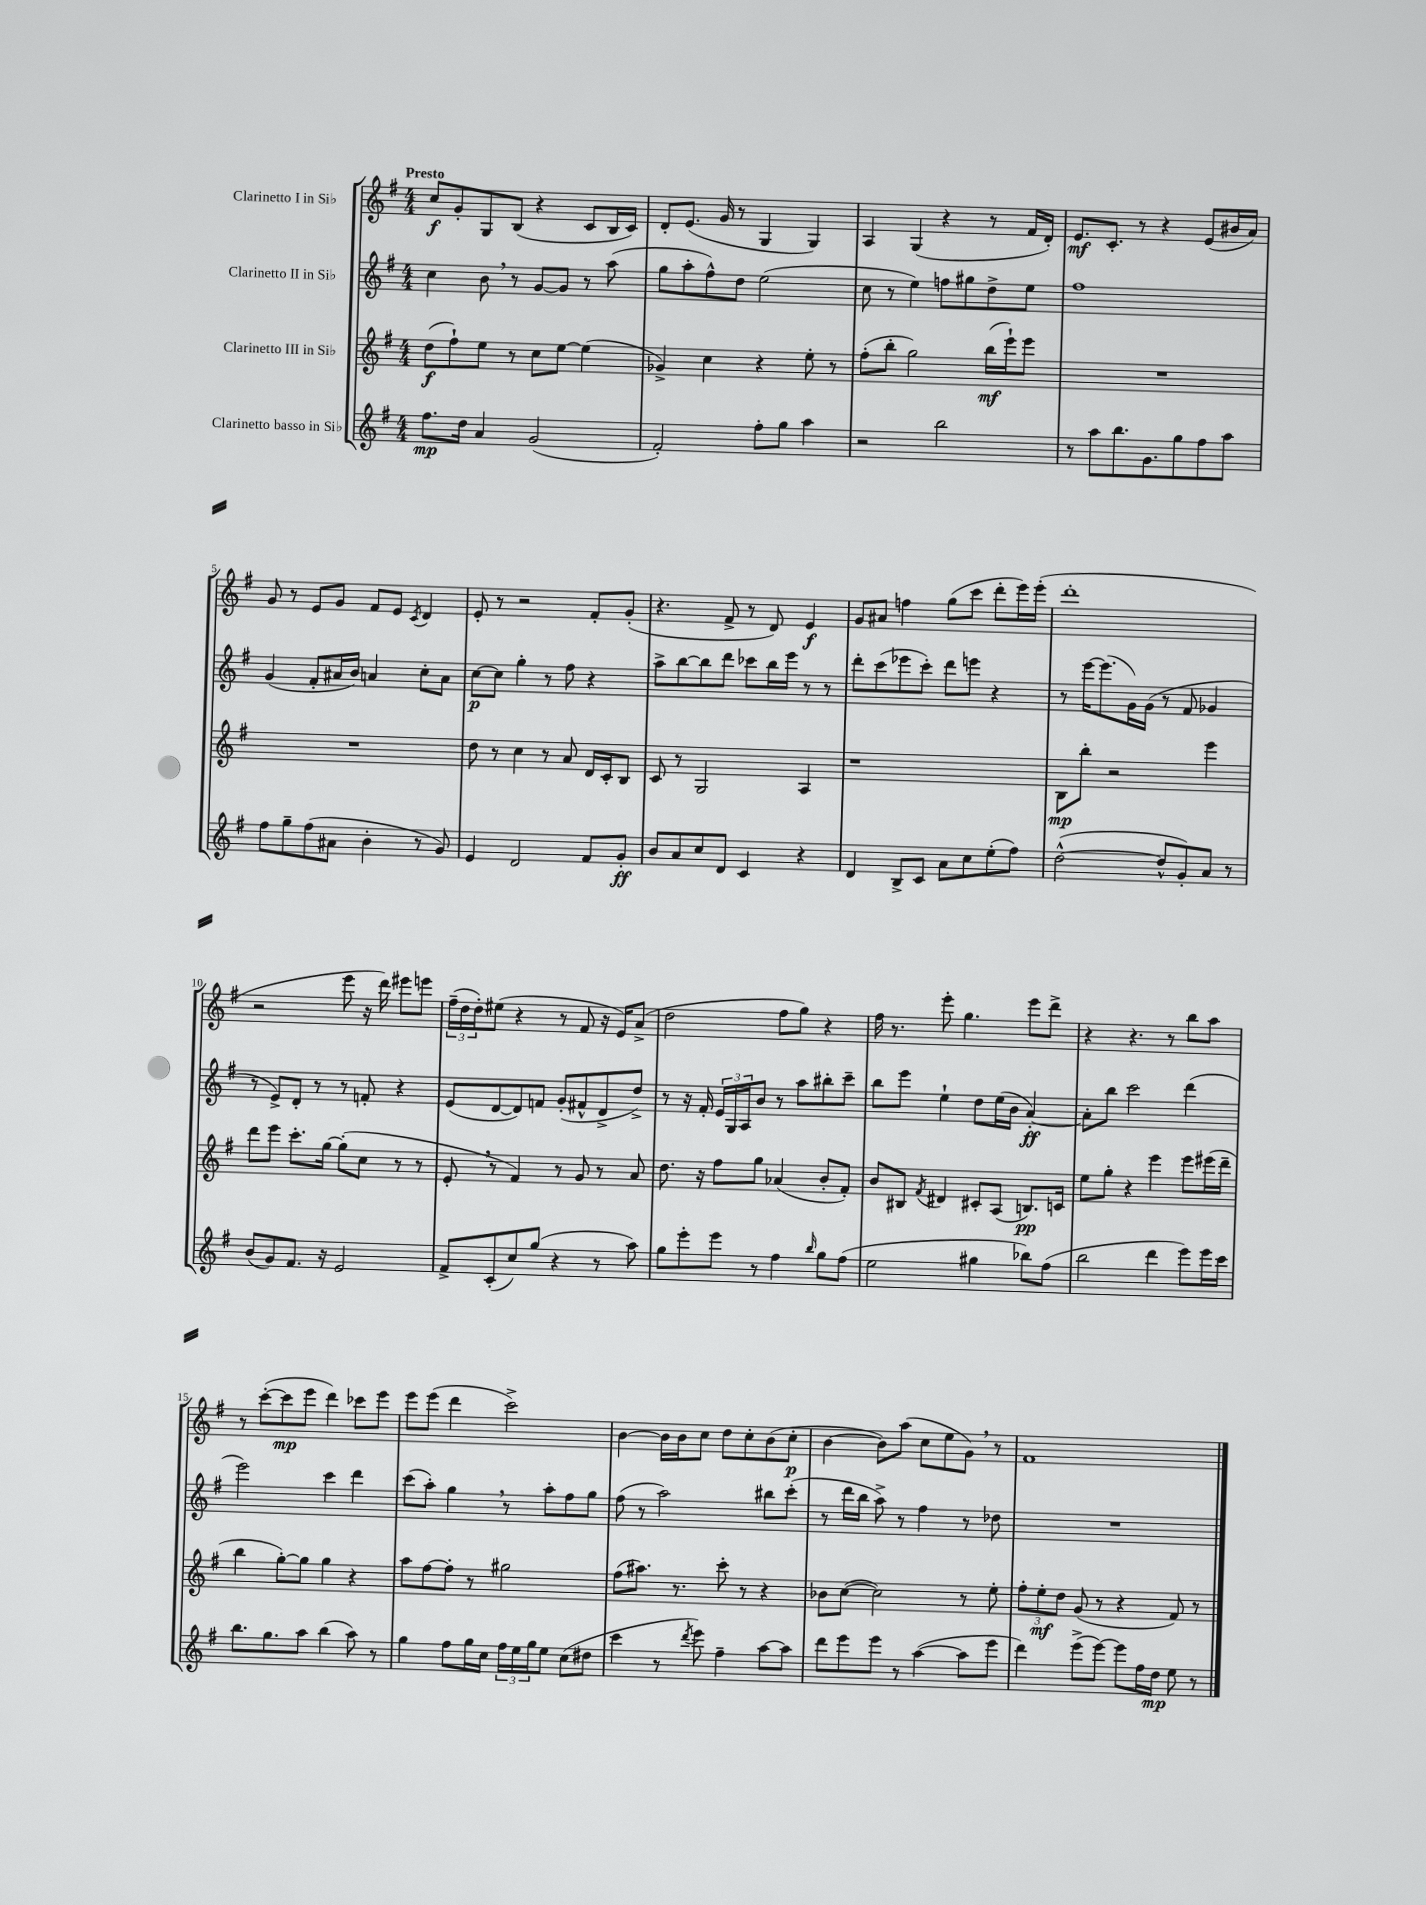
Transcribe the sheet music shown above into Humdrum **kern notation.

**kern	**kern	**kern	**kern
*staff4	*staff3	*staff2	*staff1
*clefG2	*clefG2	*clefG2	*clefG2
*k[f#]	*k[f#]	*k[f#]	*k[f#]
*M4/4	*M4/4	*M4/4	*M4/4
8.ff#	(8dd	4cc	8cc
.	8ff#`)	.	8g'
16dd	.	.	.
4a	8ee	8b	8G
.	8r	8r	(8B
(2g	8cc	[8g	4r
.	[8ee	8g]	.
.	(4ee]	8r	8c
.	.	(8aa	16B
.	.	.	16c)
=	=	=	=
2f#')	4g-^)	8gg	8d'
.	.	8aa'	(8.e
.	4cc	8ff#^^)	.
.	.	.	16g
.	.	8dd	8r
8ff#'	4r	(2ee	4G
8gg	.	.	.
4aa	8ee'	.	4G)
.	8r	.	.
=	=	=	=
2r	(8ff#'	8cc	4A
.	8bb'	8r	.
.	2gg)	4ee)	(4G
2bb	.	8ff	4r
.	.	8gg#	.
.	(16bb	8dd^	8r
.	16eee`)	.	.
.	8eee	8ee	16f#
.	.	.	16d')
=	=	=	=
8r	1r	1ff#	8.e
8aa	.	.	.
.	.	.	8.c'
8.bb	.	.	.
.	.	.	8r
8.g	.	.	.
.	.	.	4r
8gg	.	.	.
8ff#	.	.	(8e
8aa	.	.	16b#
.	.	.	16a)
=	=	=	=
8ff#	1r	(4g	8g
8gg~	.	.	8r
(8ff#	.	8f#'	8e
8a#	.	16a#	8g
.	.	16b)	.
4b'	.	4a	8f#
.	.	.	8e
.	.	.	8qc
8r	.	8cc'	4d
8g)	.	8a	.
=	=	=	=
4e	8dd	[8cc	8e'
.	8r	8cc]	8r
2d	4cc	4gg'	2r
.	8r	8r	.
.	8a	8ff#	.
8f#	16d	4r	8f#'
.	16c'	.	.
8g'	8B	.	(8g'
=	=	=	=
8b	8c	8aa^	4.r
8a	8r	[8bb	.
8cc	2G	8bb]	.
8d	.	8ddd	8f#^
4c	.	8ccc-	8r
.	.	16bb	8d)
.	.	16eee	.
4r	4A	8r	4e
.	.	8r	.
=	=	=	=
4d	1r	8ddd'	8g
.	.	(8ccc	8a#
8B^	.	8eee-	4ff
8c	.	8ccc')	.
8a	.	8ddd	(8gg
8cc	.	8eee	8ccc
(8ee'	.	4r	8ddd'
8ff#)	.	.	16eee)
.	.	.	(16eee'
=	=	=	=
([2dd^^	8B	8r	1ddd'
.	8bb'	[16eee	.
.	.	(8.eee]	.
.	2r	.	.
.	.	16g)	.
.	.	(16g	.
8dd^^]	.	8r	.
8g')	.	8f#	.
8a	4eee	4g-	.
8r	.	.	.
=	=	=	=
(8b	8ddd	8r	2r
8g)	8eee	8e^)	.
8.f#	8.ccc'	8d'	.
.	.	8r	.
16r	[16gg	.	.
2e	(8gg']	8r	8eee
.	8cc	8f'	16r
.	.	.	16ddd)
.	8r	4r	8eee#
.	8r	.	8eee
=	=	=	=
8f#^	8e'	(8e	(24ff#~
.	.	.	24dd
.	.	.	24dd')
(8c'	8r	[8d	(8ee#
8cc)	4f#)	8d])	4r
(8gg	.	8f	.
4r	8r	(8g'	8r
.	8g	8f#^^	8f#
8r	8r	8d^	16r
.	.	.	16e)
8aa)	8a	8dd^)	(8a^
=	=	=	=
8gg	8.dd	8r	2dd
8eee'	.	16r	.
.	16r	16f#'	.
8eee	8ff#	24e	.
.	.	24G	.
.	.	24A	.
8r	8gg	8b	.
4ff#	(4a-	8r	8ff#
.	.	8aa	8gg)
16qqbb	.	.	.
8gg	8b'	8bb#'	4r
(8ff#	8f#')	8ccc~	.
=	=	=	=
2ee	8b	8bb	16ff#
.	.	.	8.r
.	8B#	8eee	.
.	8qf#	.	.
.	4d#	4ee`	8eee'
.	.	.	4.gg
4gg#	8c#'	8dd	.
.	(8A	(16ee	.
.	.	16b	.
8bb-)	8.B)	[4a')	8eee
(8ff#	.	.	8ddd^
.	16c	.	.
=	=	=	=
2bb	8ee	8a']	4r
.	8gg'	8bb	.
.	4r	2ccc	4.r
4ddd	4eee	.	.
.	.	.	8r
8eee)	8eee	(4ddd	8bb
16eee	(16eee#	.	8aa
16ccc	16ddd~	.	.
=	=	=	=
8.bb	4bb	2eee)	8r
.	.	.	([8ccc'
8.gg	.	.	.
.	[8gg')	.	8ccc]
8aa	8gg]	.	8eee
(4bb	4gg	4ccc	4ddd)
8aa)	4r	4ddd	8ccc-
8r	.	.	8eee
=	=	=	=
4gg	8aa	(8ccc	8eee
.	[8ff#	8aa')	(8eee
8ff#	8ff#']	4gg	4ddd
16gg	8r	.	.
16cc	.	.	.
24ff#	2gg#	8r	2ccc^)
24ee	.	.	.
24gg	.	.	.
8ee	.	8aa'	.
(8cc	.	8ff#	.
8dd#	.	8gg	.
=	=	=	=
4ccc	(8ff#	(8ff#	[4b
.	8.aa#)	8r	.
8r	.	2aa)	16b]
.	8.r	.	16b
8qddd	.	.	.
8eee)	.	.	8cc
4ff#~	8ccc'	.	8dd
.	8r	.	8cc'
[8aa	4r	8bb#	(8b
8aa]	.	(8ccc'	8cc'
=	=	=	=
8ddd	8b-	8r	[4b
8eee	([8cc	16ddd	.
.	.	16bb	.
8eee	2cc])	8aa^)	8b])
8r	.	8r	(8aa
([4aa	.	4ff#	8cc
.	.	.	8ee
8aa]	8r	8r	8g)
8eee	8ee'	8dd-	8r
=	=	=	=
4ddd)	12ff#'	1r	1f#
.	12ee'	.	.
.	12dd	.	.
(8eee^	(8g	.	.
[8eee)	8r	.	.
8eee]	4r	.	.
16ff#	.	.	.
16dd	.	.	.
8ee	8f#)	.	.
8r	8r	.	.
==	==	==	==
*-	*-	*-	*-
